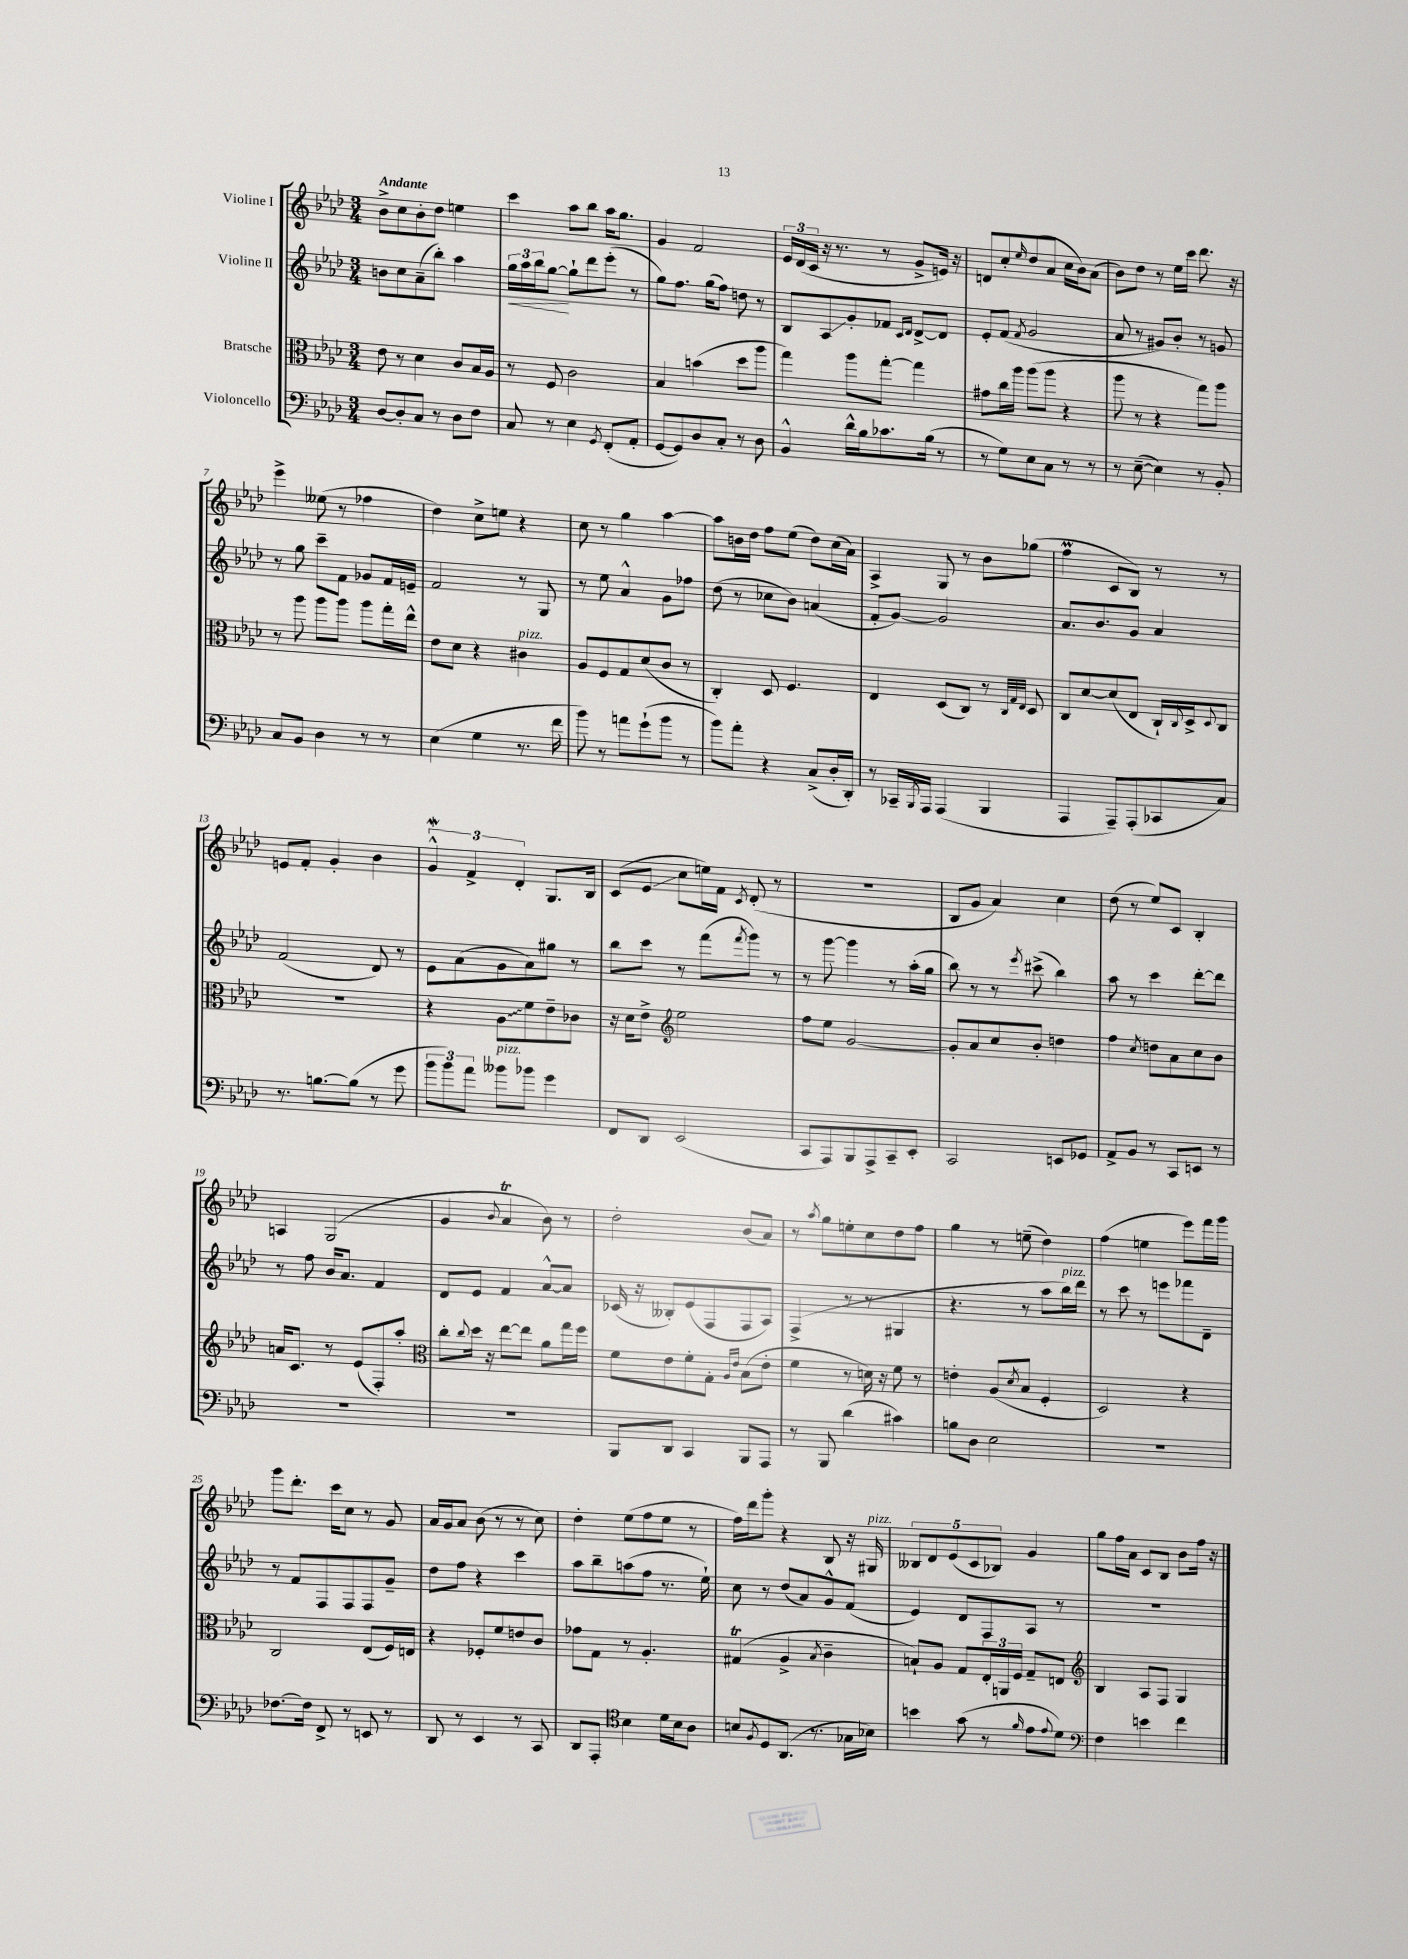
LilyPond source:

<<
\new StaffGroup <<
\new Staff = "s0" \with { instrumentName = "Violine I" } {
    \clef treble \key aes \major \numericTimeSignature \time 3/4 \tempo "Andante"
    bes'8-> c''8 bes'8-. des''8 e''4 |
    c'''4 aes''8 bes''8 aes''16 g''8. |
    g'4 f'2 |
    \tuplet 3/2 { ees'16 des'16( c'16 } r16 r8. r8 g'8-> e'16) r16 |
    d'8 c''8-. \grace { ees''16 } des''8( aes'8 c''16 bes'16) aes'8( |
    bes'8) des''8 r8 ees''16 c'''16 des'''8. r16 |
    ees'''4-> eeses''8( r8 fes''4 |
    des''4) c''8-> e''8 r4 |
    c''8 r8 g''4 aes''4~ |
    aes''8 b'16 des''16 f''8 ees''8( des''8) c''16( aes'16) |
    aes4-> g8 r8 bes'8 ges''8( |
    f''4\prall c'8 bes8) r8 r8 |
    e'8 f'8-. g'4-. bes'4 |
    \tuplet 3/2 { g'4-^\mordent f'4-> des'4-. } g8. bes16 |
    c'8( ees'8\glissando c''8 e''16) f'16 \acciaccatura { c'8 } des'8-.( r8 |
    R2. |
    bes8 g'8 aes'4) c''4 |
    des''8( r8 ees''8) c'8 bes4-. |
    a4 g2( |
    g'4 \appoggiatura { bes'8 } aes'4\trill bes'8) r8 |
    des''2-. bes'8( aes'8) |
    r8 \acciaccatura { aes''8 } g''8 e''8-. c''8 des''8 f''8 |
    g''4 r8 e''8--( des''4) |
    f''4( e''4 ees'''8) f'''16 g'''16 |
    g'''8 des'''8.-. c'''16 c''8 r8 g'8 |
    aes'16 g'16 aes'8 bes'8( r8 r8 c''8) |
    des''4-. ees''8( f''8 ees''8 r8 |
    f''16) des'''16 g'''8-. r4 bes8 r16 gis16^\markup { \italic "pizz." } |
    \tuplet 5/4 { beses8 des'8 ees'8( c'8 bes8) } g'4 |
    g''8 f''16 aes'16 c'8 bes8 bes'8 f''16 r16 \bar "|." |
}
\new Staff = "s1" \with { instrumentName = "Violine II" } {
    \clef treble \key aes \major \numericTimeSignature \time 3/4
    b'8 c''8 aes'8--( bes''8-.) aes''4 |
    \tuplet 3/2 { g''16\< aes''16 bes''16 } g''8~\! g''8-! des'''8 ees'''8-.( r8 |
    g''8) f''8. g''16( f''8) d''8 r8 |
    bes8 aes8\glissando g'8-. fes'8 \grace { c'16 des'16 } des'8~-> des'8 |
    ees'8-. f'8( \acciaccatura { f'8 } g'2 |
    aes'8 r8 gis'8) bes'8-. r8 g'8 |
    r8 g''8 c'''8-- f'8 ges'8 f'16 e'16-- |
    f'2 r8 g8 |
    r8 ees''8 aes'4-^ g'8 fes''8 |
    des''8( r8 ces''8 bes'8) a'4( |
    f'8-. g'8~) g'2 |
    aes'8. bes'8. g'8 aes'4 |
    f'2( des'8) r8 |
    ees'8 aes'8( g'8 aes'8) gis''8 r8 |
    bes''8 c'''8 r8 f'''8( \acciaccatura { f'''8 } g'''8) r8 |
    r8 g'''8~ g'''4 r8 aes''16-.( g''16 |
    bes''8) r8 r8 \acciaccatura { ees'''8 } cis'''8->( bes''4) |
    aes''8 r8 c'''4 des'''8~-. des'''8 |
    r8 f''8 bes'16 aes'8. f'4 |
    des'8 ees'8 f'4 aes'8~-^ aes'8 |
    ces'16( r16 beses8-.) ees'8( f8 f8 aes8) |
    f4->( r8 r8 gis4 |
    r4. r8 aes''8 bes''16^\markup { \italic "pizz." }) des'''16 |
    r8 c'''8 r8 e'''8 fes'''8 des'8-- |
    r8 f'8 f8 f8 f8 g'8-- |
    des''8 f''8 r4 c'''4 |
    aes''8 bes''8-- a''8( f''8 r8. ees''16-!) |
    c''8 r8 des''8( aes'8) g'8-^ f'8( |
    ees'4) des'8 f8 aes8 r8 |
    R2. \bar "|." |
}
\new Staff = "s2" \with { instrumentName = "Bratsche" } {
    \clef alto \key aes \major \numericTimeSignature \time 3/4
    ees'8 r8 des'4 c'8 bes16 aes16 |
    r8 f8 c'2 |
    bes4 b'4( des''8 aes''8 |
    g''4) aes''8 g''8~-. g''4 |
    gis'8 c''16 aes''16 aes''8( aes''8 r4 |
    aes''8 r8 r4 g''8) aes''8 |
    r8 aes''8 aes''8 aes''8 aes''8 g''16-. ees''16-^ |
    ees'8 des'8 r4 cis'4^\markup { \italic "pizz." } |
    aes8 f8 g8 des'8( c'8 r8 |
    c4-.) des8 f4. |
    ees4 des8( c8) r8 \grace { c32 g32 ees32 } des8 |
    c8 des'8~ des'8( ees8 c16-!) \appoggiatura { c8 } des16-> \appoggiatura { des8 } c8 |
    R2. |
    r4 \once \override Glissando.style = #'zigzag aes8\glissando f'8 ees'8-- ces'8 |
    r16 des'16 ees'8-> \clef treble ees''2 |
    f''8 ees''8 g'2~ |
    g'8-. aes'8 c''8 bes'8-. d''4 |
    f''4 \acciaccatura { c''8 } d''8 aes'8 c''8 bes'8 |
    a'16 c'8. r8 ees'8( f8-.) aes''8-. |
    \clef alto c''8-. \appoggiatura { c''8 } des''16 r16 ees''8~ ees''8 aes'8 g''16 f''16 |
    f'8 ees'8 f'8-. g8-. \grace { aes16 ees'16 } bes8( ees'8-. |
    f'4 r8 d'16) r16 f'8 r8 |
    e'4-. aes8( \acciaccatura { des'8 } bes8 f4-. |
    des2) r4 |
    c2 ees8( f16) e16 |
    r4 fes8-. f'8 e'8 c'8 |
    ges'8 g8 r8 aes4.-. |
    gis4\trill( aes4-> \acciaccatura { bes8 } c'4-- |
    b8-!) aes8 g8 \tuplet 3/2 { ees16-. a,16 f16 } g8-- e8 |
    \clef treble bes4 aes8 f8 g4 \bar "|." |
}
\new Staff = "s3" \with { instrumentName = "Violoncello" } {
    \clef bass \key aes \major \numericTimeSignature \time 3/4
    des8~ des8-. c8 r8 des8 f8 |
    c8 r8 ees4 \acciaccatura { g,8 } f,8-.( aes,8-. |
    g,8~ g,8) des8 c8-. r8 des8 |
    bes,4-^ des'16-^ bes16 ces'8. bes16( r8 |
    r8 g8) ees8 c8 r8 r8 |
    r8 ees8~--( ees4) r8 bes,8-. |
    c8 bes,8 des4 r8 r8 |
    ees4( g4 r8. f'16 |
    bes'8) r8 a'8 g'8-!( bes'8 r8 |
    bes'8) aes'8-. r4 c8->( des16-. des,16-.) |
    r8 ces,16-- \acciaccatura { bes,,8 } aes,,16 aes,,4( bes,,4 |
    aes,,4 aes,,8--) aes,,8-.( ces,8 c8) |
    r8. b8.~ b8( r8 g'8 |
    \tuplet 3/2 { bes'8 bes'8) aes'8 } beses'8^\markup { \italic "pizz." } bes'8 g'4 |
    f,8 des,8 ees,2( |
    c,8 aes,,8) bes,,8 aes,,8-> c,8-- ees,8-. |
    c,2 e,8 ges,8 |
    aes,8-> bes,8 r8 c,8 e,8 r8 |
    R2. |
    R2. |
    bes,,8 des,8 c,4 bes,,8 aes,,8 |
    r8 bes,,8 des'4( cis'4) |
    b8 des8 ees2 |
    R2. |
    fes8.~ fes16 f,8-> r8 e,8 r8 |
    des,8 r8 ees,4 r8 c,8 |
    des,8 aes,,8-. \clef tenor bes4 des'16 bes16 aes8 |
    b8 \acciaccatura { f8 } des8 aes,8.( r8. ges16 bes16) |
    b'4 g'8( r8 \grace { f'16 } ees'8 \appoggiatura { ees'8 } des'8) |
    \clef bass f4 e'4 f'4 \bar "|." |
}
>>
>>
